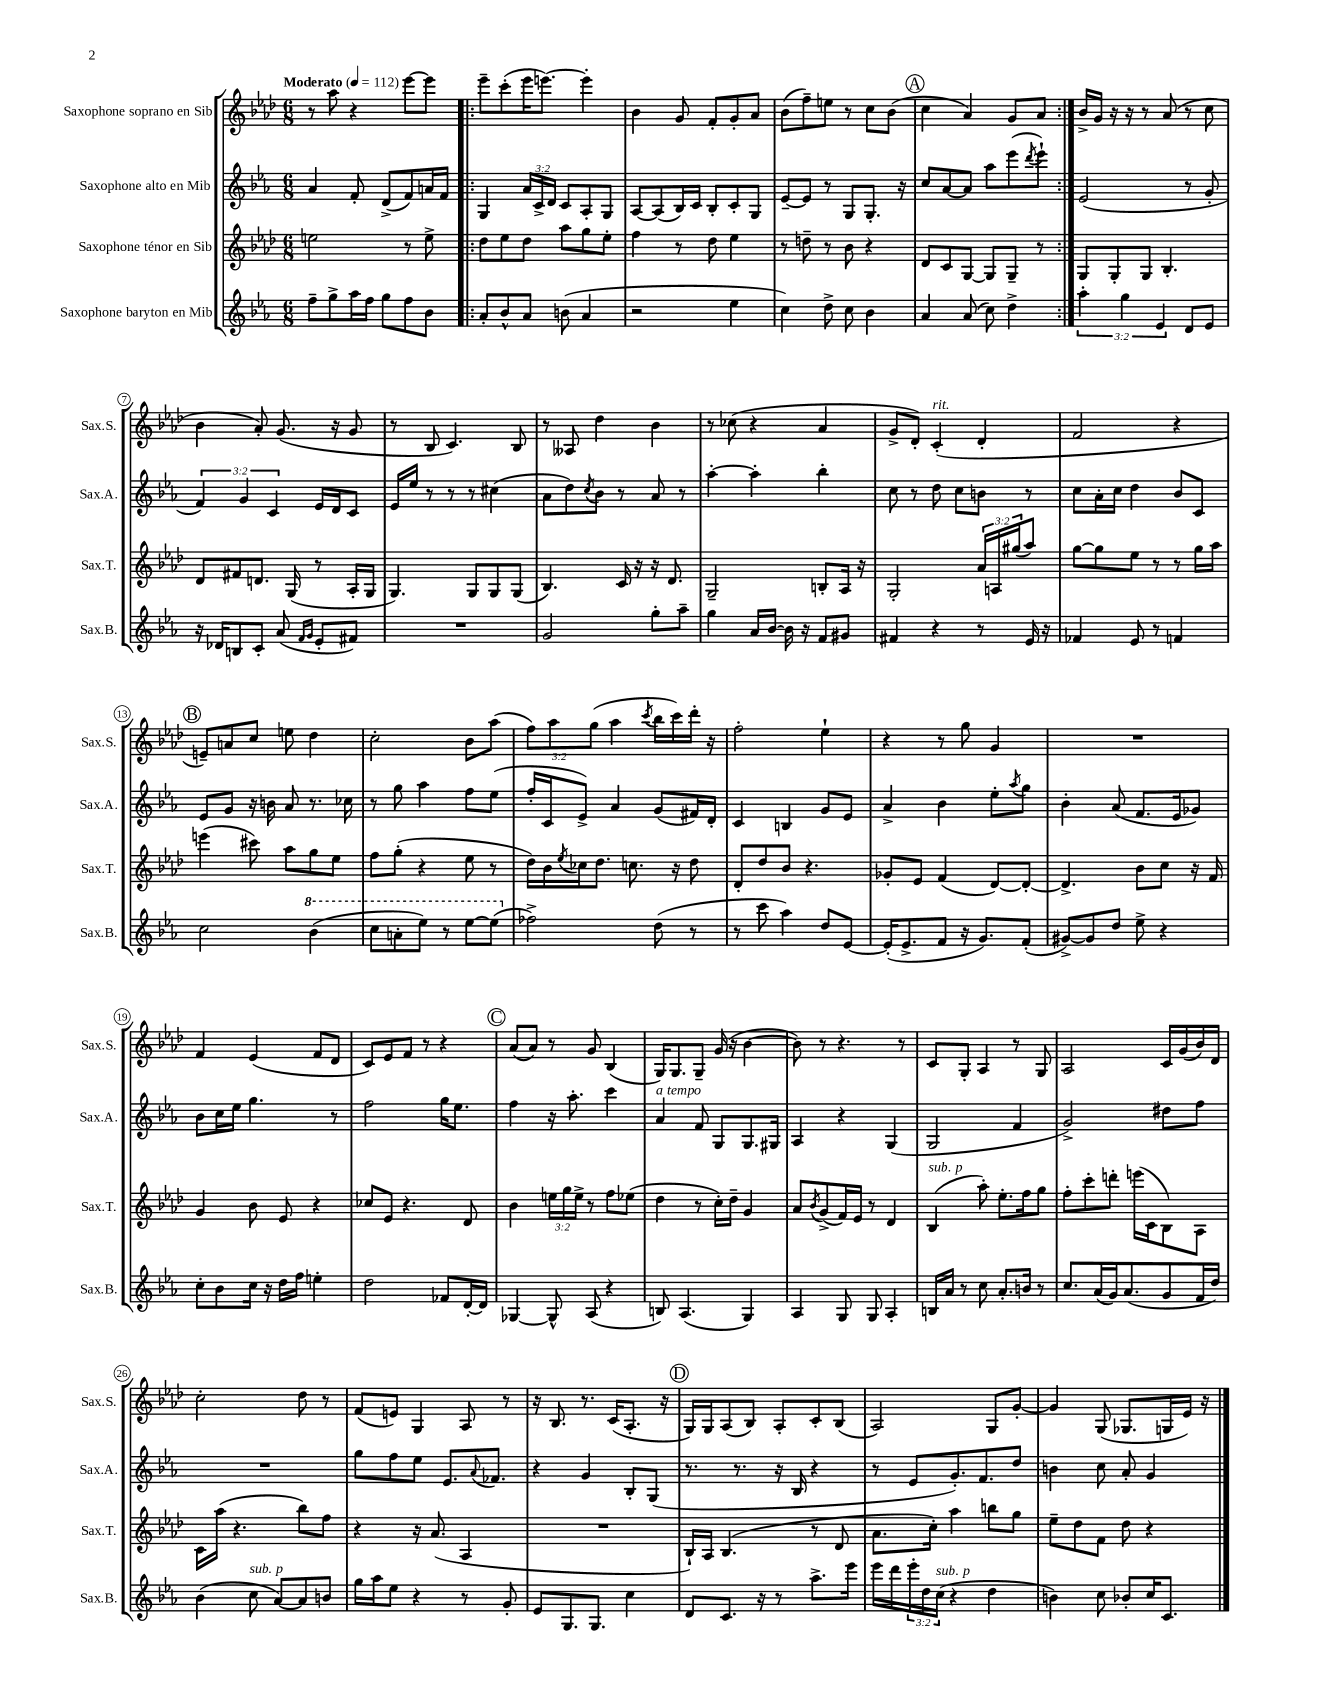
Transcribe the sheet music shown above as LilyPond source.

<<
\new StaffGroup <<
\new Staff = "s0" \with { instrumentName = "Saxophone soprano en Sib" shortInstrumentName = "Sax.S." } {
    \clef treble \key aes \major \numericTimeSignature \time 6/8 \override Staff.TupletNumber.text = #tuplet-number::calc-fraction-text \tempo "Moderato" 4 = 112
    r8 aes''8 r4 ees'''8~ ees'''8 |
    \repeat volta 2 { ees'''8-- c'''8-.( ees'''16 e'''8.~) e'''4-. |
    bes'4 g'8 f'8-. g'8-. aes'8 |
    bes'8( f''8--) e''8 r8 c''8 bes'8( |
    \mark \markup { \circle "A" } c''4 aes'4) g'8 aes'8 | }
    bes'16-> g'16 r16 r16 r8 aes'8( r8 c''8 |
    bes'4 aes'8-.) g'8.( r16 g'8 |
    r8 bes8 c'4.) bes8 |
    r8 aeses8 des''4 bes'4 |
    r8 ces''8( r4 aes'4 |
    g'8-> des'8-.) c'4-.^\markup { \italic "rit." }( des'4-. |
    f'2 r4 |
    \mark \markup { \circle "B" } e'8--) a'8 c''8 e''8 des''4 |
    c''2-. bes'8 aes''8( |
    \tuplet 3/2 { f''8) aes''8 g''8( } aes''4 \acciaccatura { c'''8 } bes''16 c'''16) des'''16-. r16 |
    f''2-. ees''4-! |
    r4 r8 g''8 g'4 |
    R2. |
    f'4 ees'4( f'8 des'8 |
    c'8) ees'8 f'8 r8 r4 |
    \mark \markup { \circle "C" } aes'8( aes'8) r8 g'8 bes4( |
    g16) g8. g8-- g'16( r16 bes'4~ |
    bes'8) r8 r4. r8 |
    c'8 g8-. aes4 r8 g8 |
    aes2 c'16 g'16( bes'16) des'16 |
    c''2-. des''8 r8 |
    f'8( e'8) g4 aes8 r8 |
    r16 bes8. r8. c'16( aes8.-. r16 |
    \mark \markup { \circle "D" } g16) g16 aes8( bes8) aes8-. c'8-. bes8( |
    aes2) g8 g'8~-. |
    g'4 g8( ges8. g16 ees'16) r16 \bar "|." |
}
\new Staff = "s1" \with { instrumentName = "Saxophone alto en Mib" shortInstrumentName = "Sax.A." } {
    \clef treble \key ees \major \numericTimeSignature \time 6/8 \override Staff.TupletNumber.text = #tuplet-number::calc-fraction-text
    aes'4 f'8-. d'8->( f'8) a'16 f'16 |
    \repeat volta 2 { g4 \tuplet 3/2 { aes'16 c'16-> d'16 } c'8 aes8-. g8 |
    aes8~ aes8( bes16) c'16 bes8-. c'8-. g8 |
    ees'8~-- ees'8 r8 g8 g8.-. r16 |
    \mark \markup { \circle "A" } c''8 aes'8~ aes'8 aes''8 ees'''8( \acciaccatura { d'''8 } ees'''8-!) | }
    ees'2( r8 g'8-. |
    \tuplet 3/2 { f'4) g'4 c'4 } ees'16 d'16 c'8 |
    ees'16 ees''16 r8 r8 r8 cis''4( |
    aes'8 d''8) \acciaccatura { c''8 } bes'8 r8 aes'8 r8 |
    aes''4~-. aes''4-. bes''4-. |
    c''8 r8 d''8 c''8 b'8 r8 |
    c''8 aes'16-. c''16 d''4 bes'8 c'8 |
    \mark \markup { \circle "B" } ees'8 g'8 r16 b'16 aes'8 r8. ces''16 |
    r8 g''8 aes''4 f''8 ees''8( |
    f''16-. c'16 ees'8->) aes'4 g'8( fis'16) d'16-. |
    c'4 b4 g'8 ees'8 |
    aes'4-> bes'4 ees''8-. \acciaccatura { aes''8 } g''8 |
    bes'4-. aes'8( f'8. ees'16 ges'8) |
    bes'8 c''16 ees''16 g''4. r8 |
    f''2 g''16 ees''8. |
    \mark \markup { \circle "C" } f''4 r16 aes''8.-. c'''4 |
    aes'4^\markup { \italic "a tempo" } f'8 g8 g8. gis16 |
    aes4 r4 g4( |
    g2 f'4 |
    g'2->) dis''8 f''8 |
    R2. |
    g''8 f''8 ees''8 ees'8. \appoggiatura { aes'8 } fes'8. |
    r4 g'4 bes8-. g8( |
    \mark \markup { \circle "D" } r8. r8. r16 bes16 r4 |
    r8 ees'8 g'8.-.) f'8. d''8 |
    b'4 c''8 aes'8-. g'4 \bar "|." |
}
\new Staff = "s2" \with { instrumentName = "Saxophone ténor en Sib" shortInstrumentName = "Sax.T." } {
    \clef treble \key aes \major \numericTimeSignature \time 6/8 \override Staff.TupletNumber.text = #tuplet-number::calc-fraction-text
    e''2 r8 e''8-> |
    \repeat volta 2 { des''8 ees''8 des''8 aes''8 g''8 ees''8-. |
    f''4 r8 des''8 ees''4 |
    r8 d''8-- r8 bes'8 r4 |
    \mark \markup { \circle "A" } des'8 c'8 g8~ g8 g8-- r8 | }
    g8 g8-. g8 bes4.-. |
    des'8 fis'8 d'8. g16( r8 aes16-. g16 |
    g4.) g8 g8 g8( |
    bes4.) c'16 r16 r16 des'8. |
    g2-- b8-. aes16 r16 |
    g2-. \tuplet 3/2 { aes'16 a16 gis''16( } aes''8) |
    g''8~ g''8 ees''8 r8 r8 g''16 aes''16 |
    \mark \markup { \circle "B" } e'''4( cis'''8) aes''8 g''8 ees''8 |
    f''8 g''8-.( r4 ees''8 r8 |
    des''16) bes'16 \acciaccatura { ees''8 } ces''16 des''8. c''8. r16 des''8 |
    des'8-. des''8 bes'8 r4. |
    ges'8-. ees'8 f'4( des'8~) des'8~-. |
    des'4.-> bes'8 c''8 r16 f'16 |
    g'4 bes'8 ees'8 r4 |
    ces''8 ees'8 r4. des'8 |
    \mark \markup { \circle "C" } bes'4 \tuplet 3/2 { e''16 g''16 e''16-> } r8 f''8 ees''8( |
    des''4 r8 c''16-.) des''16-- g'4 |
    aes'8 \acciaccatura { bes'8 } g'8->( f'16) ees'16 r8 des'4 |
    bes4^\markup { \italic "sub. p" }( aes''8-.) ees''8.-. f''16 g''8 |
    f''8-. c'''8-. d'''8-. e'''16( c'16 bes8) aes8 |
    c'16 aes''16( r4. bes''8) f''8 |
    r4 r16 aes'8.( aes4 |
    R2. |
    \mark \markup { \circle "D" } bes16-!) aes16 bes4.( r8 des'8 |
    aes'8. c''16-.) aes''4 b''8 g''8 |
    ees''8-- des''8 f'8 des''8 r4 \bar "|." |
}
\new Staff = "s3" \with { instrumentName = "Saxophone baryton en Mib" shortInstrumentName = "Sax.B." } {
    \clef treble \key ees \major \numericTimeSignature \time 6/8 \override Staff.TupletNumber.text = #tuplet-number::calc-fraction-text
    f''8-- g''8-> aes''16 f''16 g''8 f''8 bes'8 |
    \repeat volta 2 { aes'8-. bes'8-^ aes'8 b'8( aes'4 |
    r2 ees''4 |
    c''4) d''8-> c''8 bes'4 |
    \mark \markup { \circle "A" } aes'4 aes'8( c''8) d''4-> | }
    \tuplet 3/2 { aes''4-. g''4 ees'4 } d'8 ees'8 |
    r16 des'16 b8 c'8-. aes'8( \grace { f'16 g'16 } ees'8-. fis'8) |
    R2. |
    g'2 g''8-. aes''8-- |
    g''4 aes'16 bes'16~ bes'16 r16 f'8 gis'8 |
    fis'4 r4 r8 ees'16 r16 |
    fes'4 ees'8 r8 f'4 |
    \mark \markup { \circle "B" } c''2 \ottava #1 bes''4( |
    c'''8 a''8-. ees'''8) r8 ees'''8~ ees'''8( \ottava #0 |
    fes''2->) d''8( r8 |
    r8 c'''8 aes''4) d''8 ees'8~ |
    ees'16-.( ees'8.-> f'8 r16 g'8.) f'8-.( |
    gis'8~->) gis'8 d''8 ees''8-> r4 |
    c''8-. bes'8 c''16 r16 d''16 f''16 e''4-. |
    d''2 fes'8 d'16~-. d'16 |
    \mark \markup { \circle "C" } ges4~ ges8-^ aes8( r4 |
    b8) aes4.( g4) |
    aes4 g8 g8 aes4-. |
    b16 aes'16 r8 c''8 aes'8.-. b'16 r8 |
    c''8. aes'16( g'16) aes'8.( g'8 f'16 d''16) |
    bes'4( c''8^\markup { \italic "sub. p" } aes'8~) aes'8 b'8 |
    g''16 aes''16 ees''8 r4 r8 g'8-. |
    ees'8 g8. g8. c''4 |
    \mark \markup { \circle "D" } d'8 c'8. r16 r8 aes''8.-> ees'''16 |
    ees'''16 d'''16 \tuplet 3/2 { ees'''16-. d''16 c''16^\markup { \italic "sub. p" }( } r4 d''4 |
    b'4) c''8 bes'8-. c''16 c'8. \bar "|." |
}
>>
>>
\layout { \context { \Score \override BarNumber.stencil = #(make-stencil-circler 0.1 0.3 ly:text-interface::print) } }
